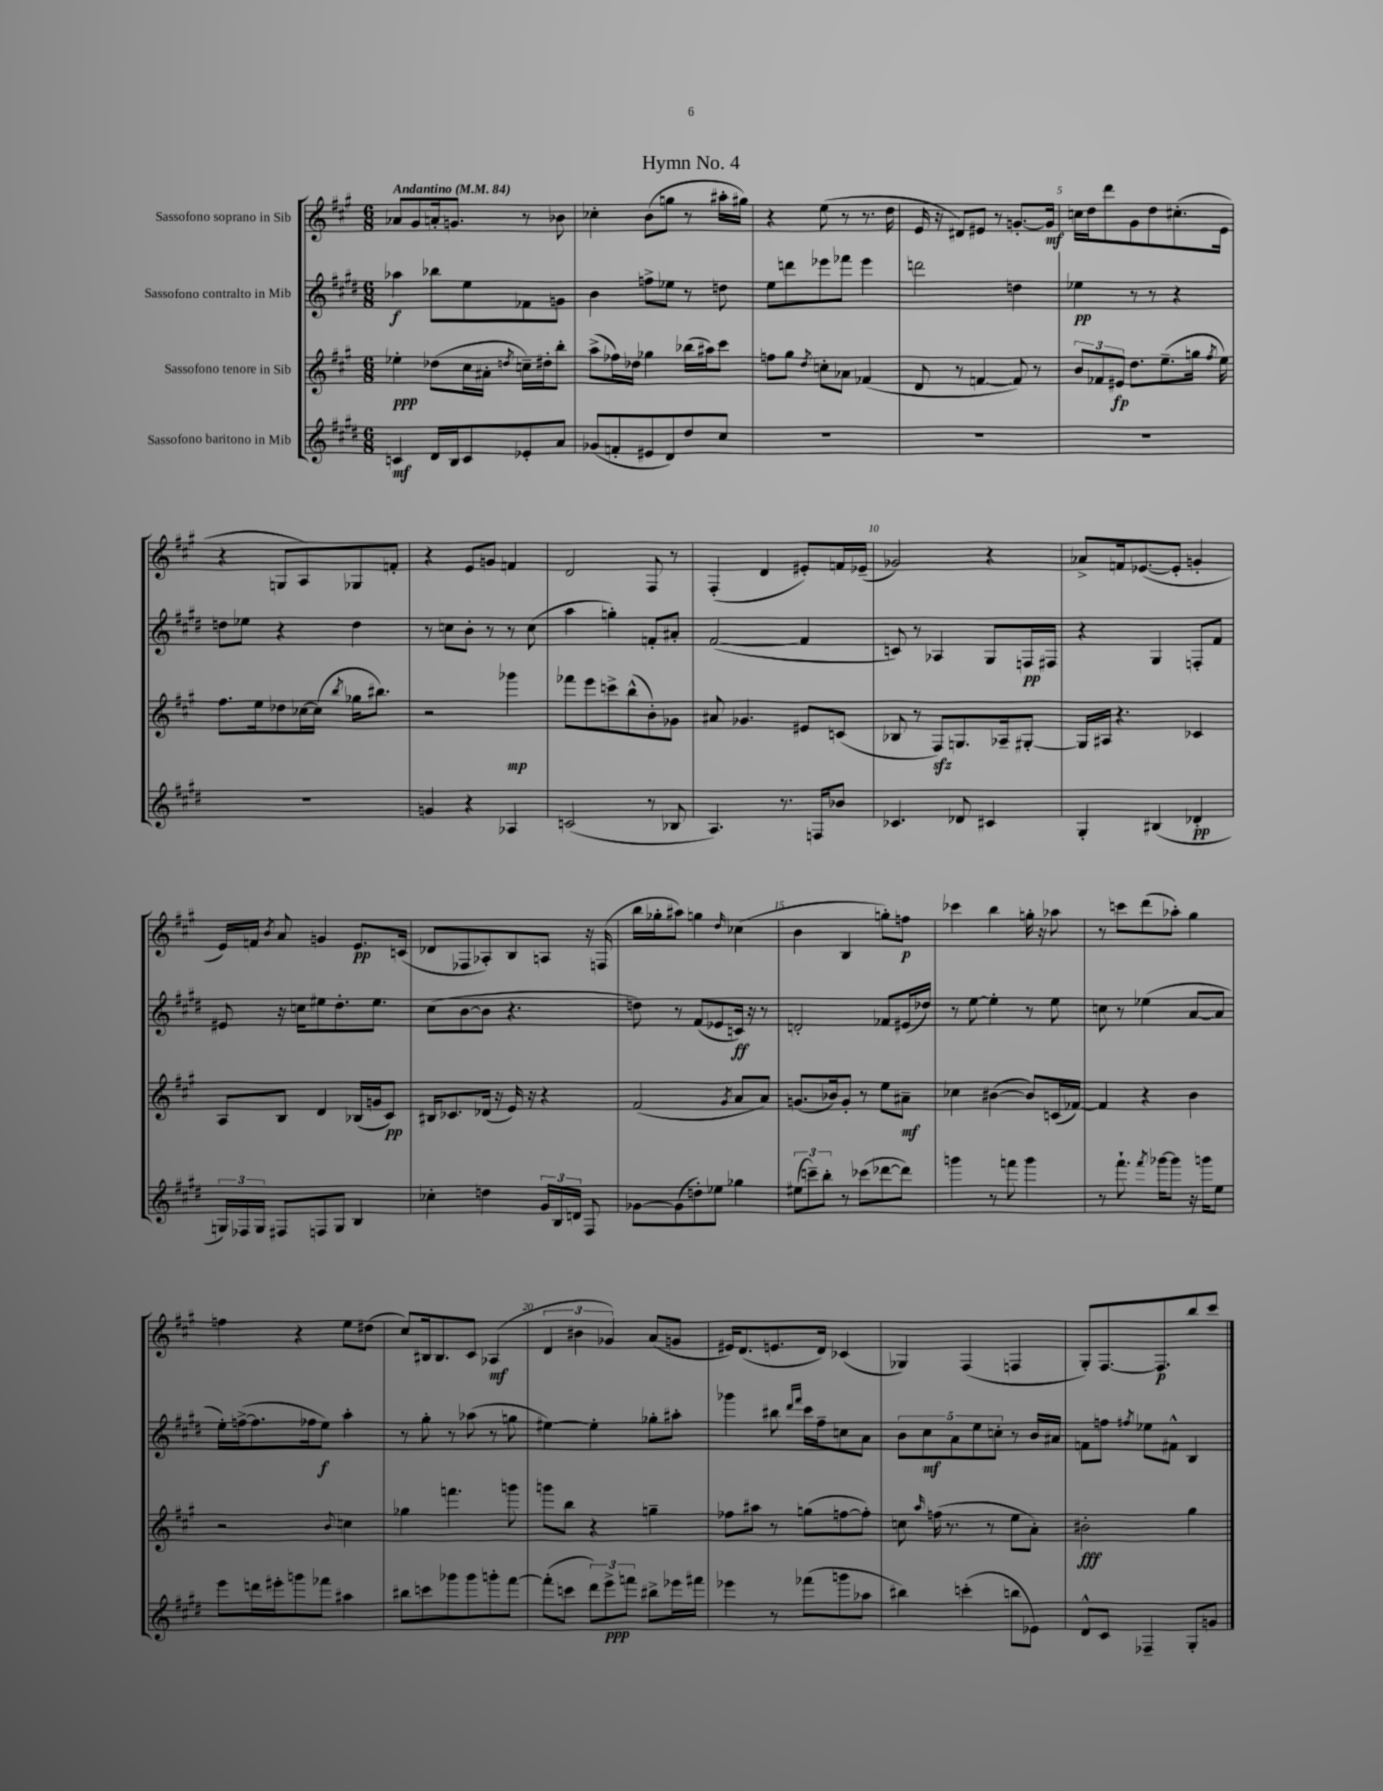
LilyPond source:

\header { title = "Hymn No. 4" }
<<
\new StaffGroup <<
\new Staff = "s0" \with { instrumentName = "Sassofono soprano in Sib" } {
    \clef treble \key a \major \numericTimeSignature \time 6/8 \tempo "Andantino" 4 = 84
    \autoBeamOff aes'8[ gis'8 a'16-. g'8.] r8 bes'8 |
    ces''4-. b'8[( g''8] r8 ais''16[-. gis''16]) |
    r4 e''8( r8 r8. d''16 |
    e'16 r16 dis'8[) eis'8] r8 g'8.[~-. g'16]\mf |
    c''16[ d''16 d'''8 gis'8 d''8 cis''8.-.( e'16] |
    r4 g8[ a8) ges8 f'8]-. |
    r4 e'8[ g'8] f'4 |
    d'2 fis8 r8 |
    fis4-.( d'4 eis'8[-.) f'16 ees'16]--( |
    ges'2) r4 |
    aes'8[-> f'16 ees'8.~( ees'8]-. g'4-. |
    e'16[) f'16] \acciaccatura { b'8 } a'8 g'4 e'8.[\pp c'16]( |
    des'8[ fes8 aes8-.) b8 a8] r16 f16( |
    b''16[ ges''16-. ais''8]) g''4 \grace { d''16 } ces''4( |
    b'4 b4 g''8[-.) f''8]\p |
    ces'''4 b''4 g''16-. r16 aes''8 |
    r8 c'''8[ d'''8( aes''8]-.) gis''4 |
    f''4 r4 e''8[ dis''8]( |
    cis''8[) bis16 bis8. cis'8] aes4\mf( |
    \tuplet 3/2 { d'4 bis'4 ges'4) } a'8[( g'8] |
    eis'16[) d'8.( e'8. d'16]) ces'4( |
    ges4) fis4( f4 |
    gis8[-.) fis8.~ fis8.\p b''8 cis'''8] \bar "|." |
}
\new Staff = "s1" \with { instrumentName = "Sassofono contralto in Mib" } {
    \clef treble \key e \major \numericTimeSignature \time 6/8
    \autoBeamOff aes''4\f bes''8[ e''8 fes'8 g'8] |
    b'4 f''8[-> ees''8] r8 d''8 |
    e''8[ d'''8 ees'''8 fes'''8] ees'''4 |
    d'''2 d''4 |
    ees''4\pp r8 r8 r4 |
    d''8[ ees''8] r4 d''4 |
    r8 c''8[ b'8]-. r8 r8 c''8( |
    a''4 g''4-.) f'8[-. ais'8]-. |
    fis'2~( fis'4 |
    c'8) r8 aes4 gis8[ f16\pp fis16] |
    r4 gis4 f8[-. fis'8] |
    eis'8 r16 c''16[ eis''8 dis''8.-. eis''8.] |
    cis''8[( b'8~ b'8] r4. |
    d''8) r8 fis'8[( ees'8 c'16]\ff) r16 r8 |
    d'2-. fes'8[ eis'16( des''16]) |
    r8 e''8~ e''4-. r8 e''8 |
    c''8 r8 ees''4( a'8[~ a'8] |
    e''16[-.) f''16~->( f''8. fes''16 e''8]\f) a''4-. |
    r8 gis''8-. r8 aes''8( r8 g''8 |
    eis''4~) eis''4-. ges''8[-. ais''8]-. |
    ges'''4 bis''8 \grace { dis'''16[ fis'''16] } cis'''16[ fis''16-- c''8 a'8] |
    \tuplet 5/4 { b'8[ cis''8\mf a'8 e''8 c''8]-. } r8 b'16[ ais'16] |
    f'8[ f''8] \acciaccatura { fis''8 } ees''8[ fis'8]-^ b4 \bar "|." |
}
\new Staff = "s2" \with { instrumentName = "Sassofono tenore in Sib" } {
    \clef treble \key a \major \numericTimeSignature \time 6/8
    \autoBeamOff ees''4-.\ppp des''8[( cis''16 ais'16]-. \acciaccatura { d''8 } c''16[--) dis''16-. b''8]-. |
    a''8[->( fes''16) des''16] ges''4 bes''16[( ais''16) cis'''8] |
    f''8[ gis''8] \acciaccatura { d''8 } c''8[-. aes'8] fes'4( |
    d'8 r8 f'4~ f'8) r8 |
    \tuplet 3/2 { b'8[ fes'8 eis'8]\fp } d''8.[ e''8.--( g''16] \acciaccatura { fis''8 } e''16) |
    fis''8.[ e''16 des''8 ces''16~ ces''16]( \acciaccatura { b''8 } ges''16[ bis''8.]) |
    r2 ges'''4\mp |
    fes'''8[ e'''8 c'''8-> b''8-^( b'8-.) ges'8] |
    ais'8 ges'4. eis'8[ c'8]( |
    bes8 r8 fis8[\sfz) g8. aes16-- gis8]~-. |
    gis16[ ais16] r4. ces'4 |
    a8[ b8] d'4 bes16[( g'16 cis'8]\pp) |
    bis16[ ces'8. des'16]( r16 e'16) r16 r4 |
    fis'2( \acciaccatura { gis'8 } a'8[ a'8]) |
    g'8.[( bes'16) g'8]-. r8 e''8[ ais'8]--\mf |
    ces''4 bis'4~( bis'8[) c'16( fes'16]~) |
    fes'4 r4 b'4 |
    r2 \appoggiatura { b'8 } c''4 |
    ges''4 f'''4. g'''8 |
    g'''8[ b''8] r4 g''4-- |
    fes''8[ ais''8] r8 g''8[( f''8~ f''8]-.) |
    c''8 \grace { a''16 } f''16( r8. r8 e''8[ a'8]-.) |
    bis'2-.\fff gis''4 \bar "|." |
}
\new Staff = "s3" \with { instrumentName = "Sassofono baritono in Mib" } {
    \clef treble \key e \major \numericTimeSignature \time 6/8
    \autoBeamOff c'4\mf dis'16[ b16 c'8 ees'8-. a'8] |
    ges'8[( f'8-. eis'8 dis'8) dis''8 cis''8] |
    R2. |
    R2. |
    R2. |
    R2. |
    g'4 r4 aes4 |
    c'2( r8 bes8 |
    a4.) r8. f16[ bes'8] |
    ces'4. des'8 cis'4 |
    gis4-. bis4( des'4-.\pp |
    \tuplet 3/2 { g16[) fes16 g16] } fis8[ f8 g8] b4 |
    ces''4-. d''4 \tuplet 3/2 { gis'16[ b16 d'16] } fis8 |
    ges'8[~ ges'8( d''8-.) ees''8] ges''4 |
    \tuplet 3/2 { eis''8[( c'''8--) b''8]-. } r8 ces'''8[( des'''8~ des'''8]) |
    g'''4 r8 f'''8 g'''4 |
    r8 fis'''8.-! \acciaccatura { fis'''8 } ges'''16[~ ges'''8] r16 g'''16[ e''8] |
    e'''8[ d'''16 eis'''16-. g'''8 fes'''8] ais''4 |
    bis''8[ c'''8 ges'''8 ges'''8 g'''8-. fis'''8]~ |
    fis'''8[-.( c'''8] \tuplet 3/2 { dis'''8[) e'''8->\ppp f'''8] } bis''8[-> ees'''16 fis'''16] |
    ees'''4 r8 fes'''8[( g'''8 aes''8] |
    bis''4) c'''4-.( b''8[ ees'8]) |
    dis'8[-^ cis'8] fes4-- gis8[-. g'8] \bar "|." |
}
>>
>>
\layout { \context { \Score \override BarNumber.break-visibility = ##(#f #t #t) barNumberVisibility = #(every-nth-bar-number-visible 5) } }
